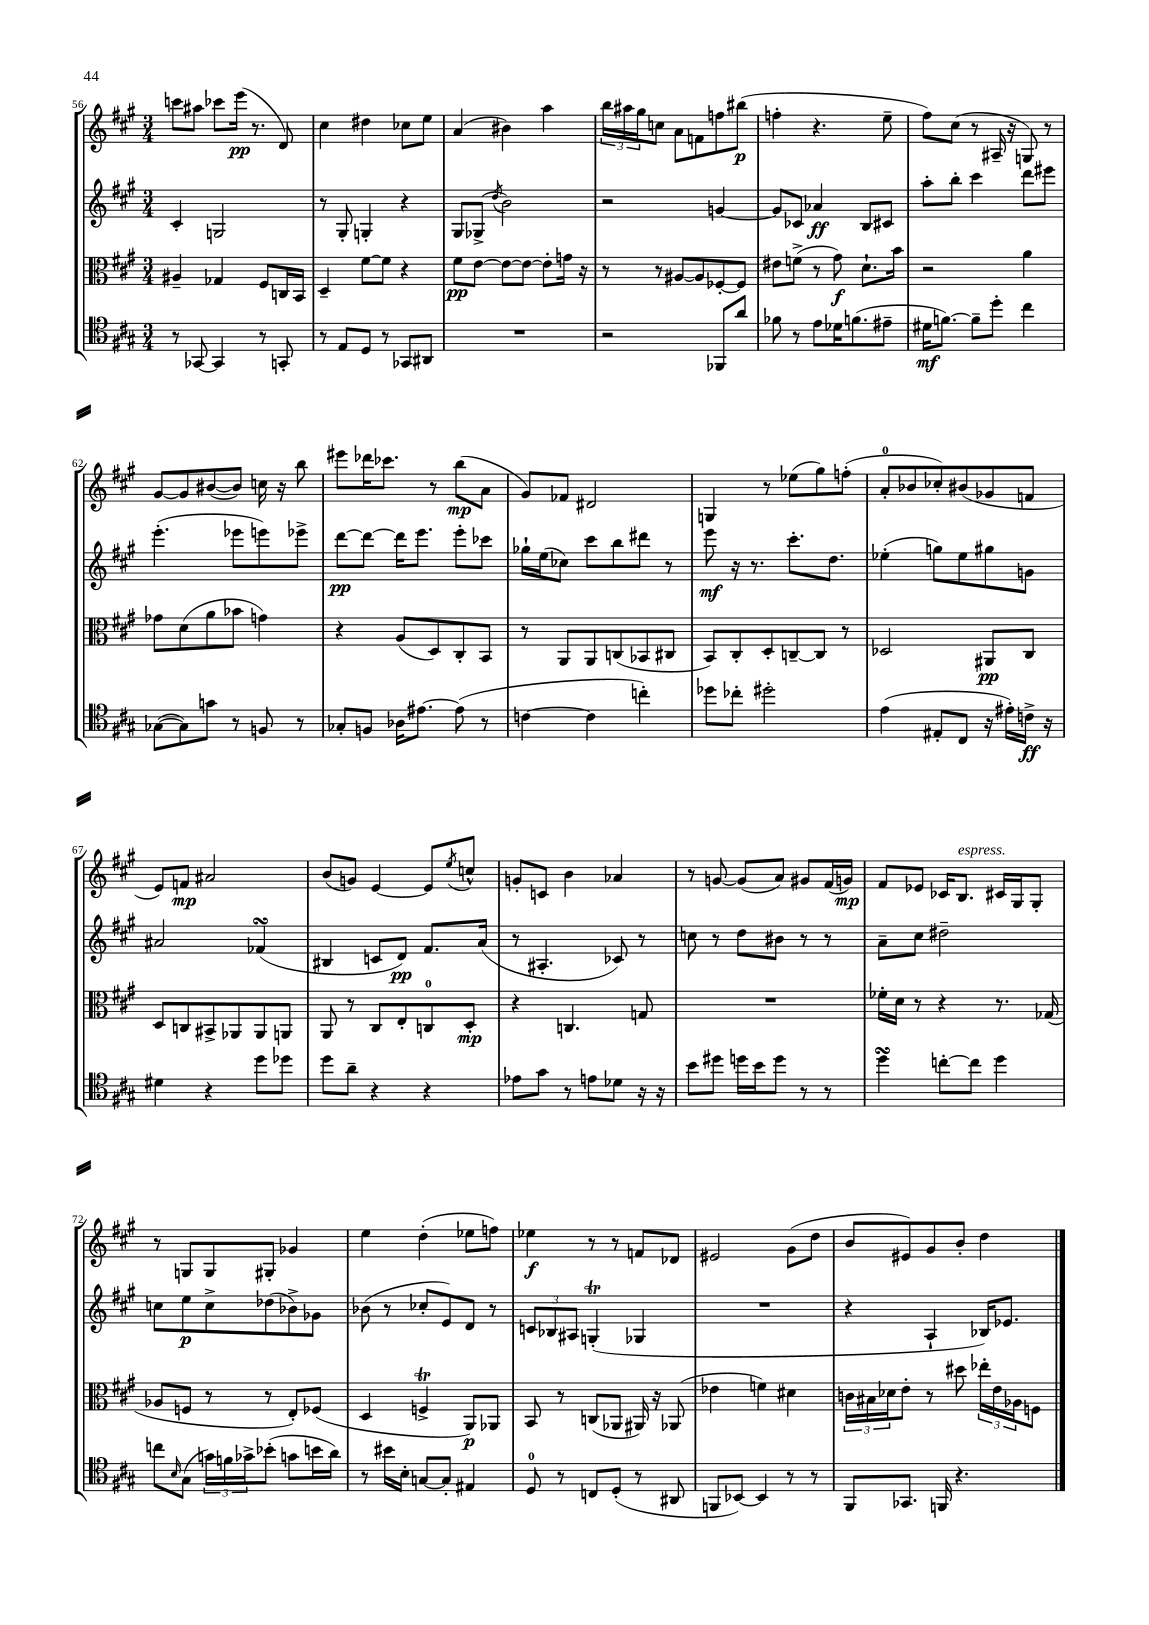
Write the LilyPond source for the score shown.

<<
\new StaffGroup <<
\new Staff = "s0" {
    \clef treble \key a \major \numericTimeSignature \time 3/4
    c'''8 ais''8 ces'''8 e'''16\pp( r8. d'8) |
    cis''4 dis''4 ces''8 e''8 |
    a'4( bis'4) a''4 |
    \tuplet 3/2 { b''16 ais''16 gis''16 } c''8 a'8 f'8 f''8 bis''8\p( |
    f''4-. r4. e''8-- |
    fis''8) cis''8( r8 ais16-- r16 g8) r8 |
    gis'8~ gis'8 bis'8~( bis'8) c''16 r16 b''8 |
    eis'''8 des'''16 ces'''8. r8 b''8\mp( a'8 |
    gis'8) fes'8 dis'2 |
    g4 r8 ees''8( gis''8) f''8-.( |
    a'8-0-. bes'8 ces''8-.) bis'8( ges'8 f'8 |
    e'8) f'8\mp ais'2 |
    b'8( g'8) e'4~ e'8 \acciaccatura { e''8 } c''8-^ |
    g'8-. c'8 b'4 aes'4 |
    r8 g'8~ g'8( a'8) gis'8 fis'16( g'16\mp) |
    fis'8 ees'8 ces'16 b8.^\markup { \italic "espress." } cis'16 gis16 gis8-. |
    r8 g8 g8 gis8-. ges'4 |
    e''4 d''4-.( ees''8 f''8) |
    ees''4\f r8 r8 f'8 des'8 |
    eis'2 gis'8( d''8 |
    b'8 eis'8) gis'8 b'8-. d''4 \bar "|." |
}
\new Staff = "s1" {
    \clef treble \key a \major \numericTimeSignature \time 3/4
    cis'4-. g2 |
    r8 gis8-. g4-. r4 |
    gis8 ges8->( \acciaccatura { d''8 } b'2) |
    r2 g'4~ |
    g'8 ces'8 aes'4\ff b8 cis'8 |
    a''8-. b''8-. cis'''4 d'''8 eis'''8 |
    e'''4.-.( ees'''8 e'''8) ees'''8-> |
    d'''8~\pp d'''8~ d'''16 e'''8. e'''8-. ces'''8 |
    ges''16-! e''16( ces''8) cis'''8 b''8 dis'''8 r8 |
    e'''8\mf r16 r8. cis'''8.-. d''8. |
    ees''4-.( g''8) ees''8 gis''8 g'8 |
    ais'2 fes'4\turn( |
    bis4 c'8 d'8\pp) fis'8. a'16( |
    r8 ais4.-. ces'8) r8 |
    c''8 r8 d''8 bis'8 r8 r8 |
    a'8-- cis''8 dis''2-- |
    c''8 e''8\p c''8-> des''8( bes'8->) ges'8 |
    bes'8( r8 ces''8-. e'8) d'8 r8 |
    \tuplet 3/2 { c'8 bes8 ais8 } g4-.\trill( ges4 |
    R2. |
    r4 a4-! bes16) ees'8. \bar "|." |
}
\new Staff = "s2" {
    \clef alto \key a \major \numericTimeSignature \time 3/4
    ais4-- ges4 fis8 c16 b,16 |
    d4-- fis'8~ fis'8 r4 |
    fis'8\pp e'8~ e'8~ e'8~ e'8-. g'16 r16 |
    r8 r8 ais8~ ais8 fes8~-. fes8 |
    eis'8 f'8->( r8 gis'8\f) d'8.-! b'16 |
    r2 a'4 |
    ges'8 d'8( a'8 bes'8 g'4) |
    r4 a8( d8) cis8-. b,8 |
    r8 a,8 a,8 c8( bes,8 cis8 |
    b,8) cis8-. d8-. c8~-- c8 r8 |
    des2 ais,8\pp cis8 |
    d8 c8 bis,8-> aes,8 aes,8 a,8 |
    a,8 r8 cis8 e8-. c8-0 d8-.\mp |
    r4 c4. g8 |
    R2. |
    fes'16-. d'16 r8 r4 r8. ges16( |
    aes8 f8 r8 r8 e8-.) fes8( |
    d4 f4->\trill a,8\p) aes,8 |
    b,8 r8 c8( aes,8 ais,16) r16 aes,8( |
    ees'4 f'4) dis'4 |
    \tuplet 3/2 { c'16 bis16 des'16 } e'8-. r8 dis''8 \tuplet 3/2 { ees''16-. e'16 aes16 } f8 \bar "|." |
}
\new Staff = "s3" {
    \clef tenor \key a \major \numericTimeSignature \time 3/4
    r8 ges,8~ ges,4 r8 g,8-. |
    r8 e8 d8 r8 ges,8 ais,8 |
    R2. |
    r2 fes,8 a'8 |
    fes'8 r8 e'8 des'16 f'8.( eis'8-- |
    dis'16\mf f'8.~) f'8-- d''8-. cis''4 |
    ges8~( ges8) g'8 r8 f8 r8 |
    ges8-. f8 aes16 eis'8.~ eis'8( r8 |
    c'4~ c'4 c''4-.) |
    des''8 ces''8-. dis''2-. |
    e'4( eis8-. cis8 r16 eis'16-.) c'16->\ff r16 |
    dis'4 r4 d''8 des''8 |
    d''8 a'8-- r4 r4 |
    ees'8 gis'8 r8 e'8 des'8 r16 r16 |
    b'8 dis''8 d''16 b'16 d''8 r8 r8 |
    d''4\turn c''8~-. c''8 d''4 |
    c''8 \grace { b16 } gis8( \tuplet 3/2 { g'16) f'16 ges'16-> } bes'8-.( g'8 b'16 a'16) |
    r8 bis'16 b16-. g8~ g8-. eis4 |
    d8-0 r8 c8 d8-.( r8 ais,8 |
    f,8 bes,8~) bes,4 r8 r8 |
    fis,8 ges,8. f,16 r4. \bar "|." |
}
>>
>>
\layout { \context { \Score currentBarNumber = #56 } }
